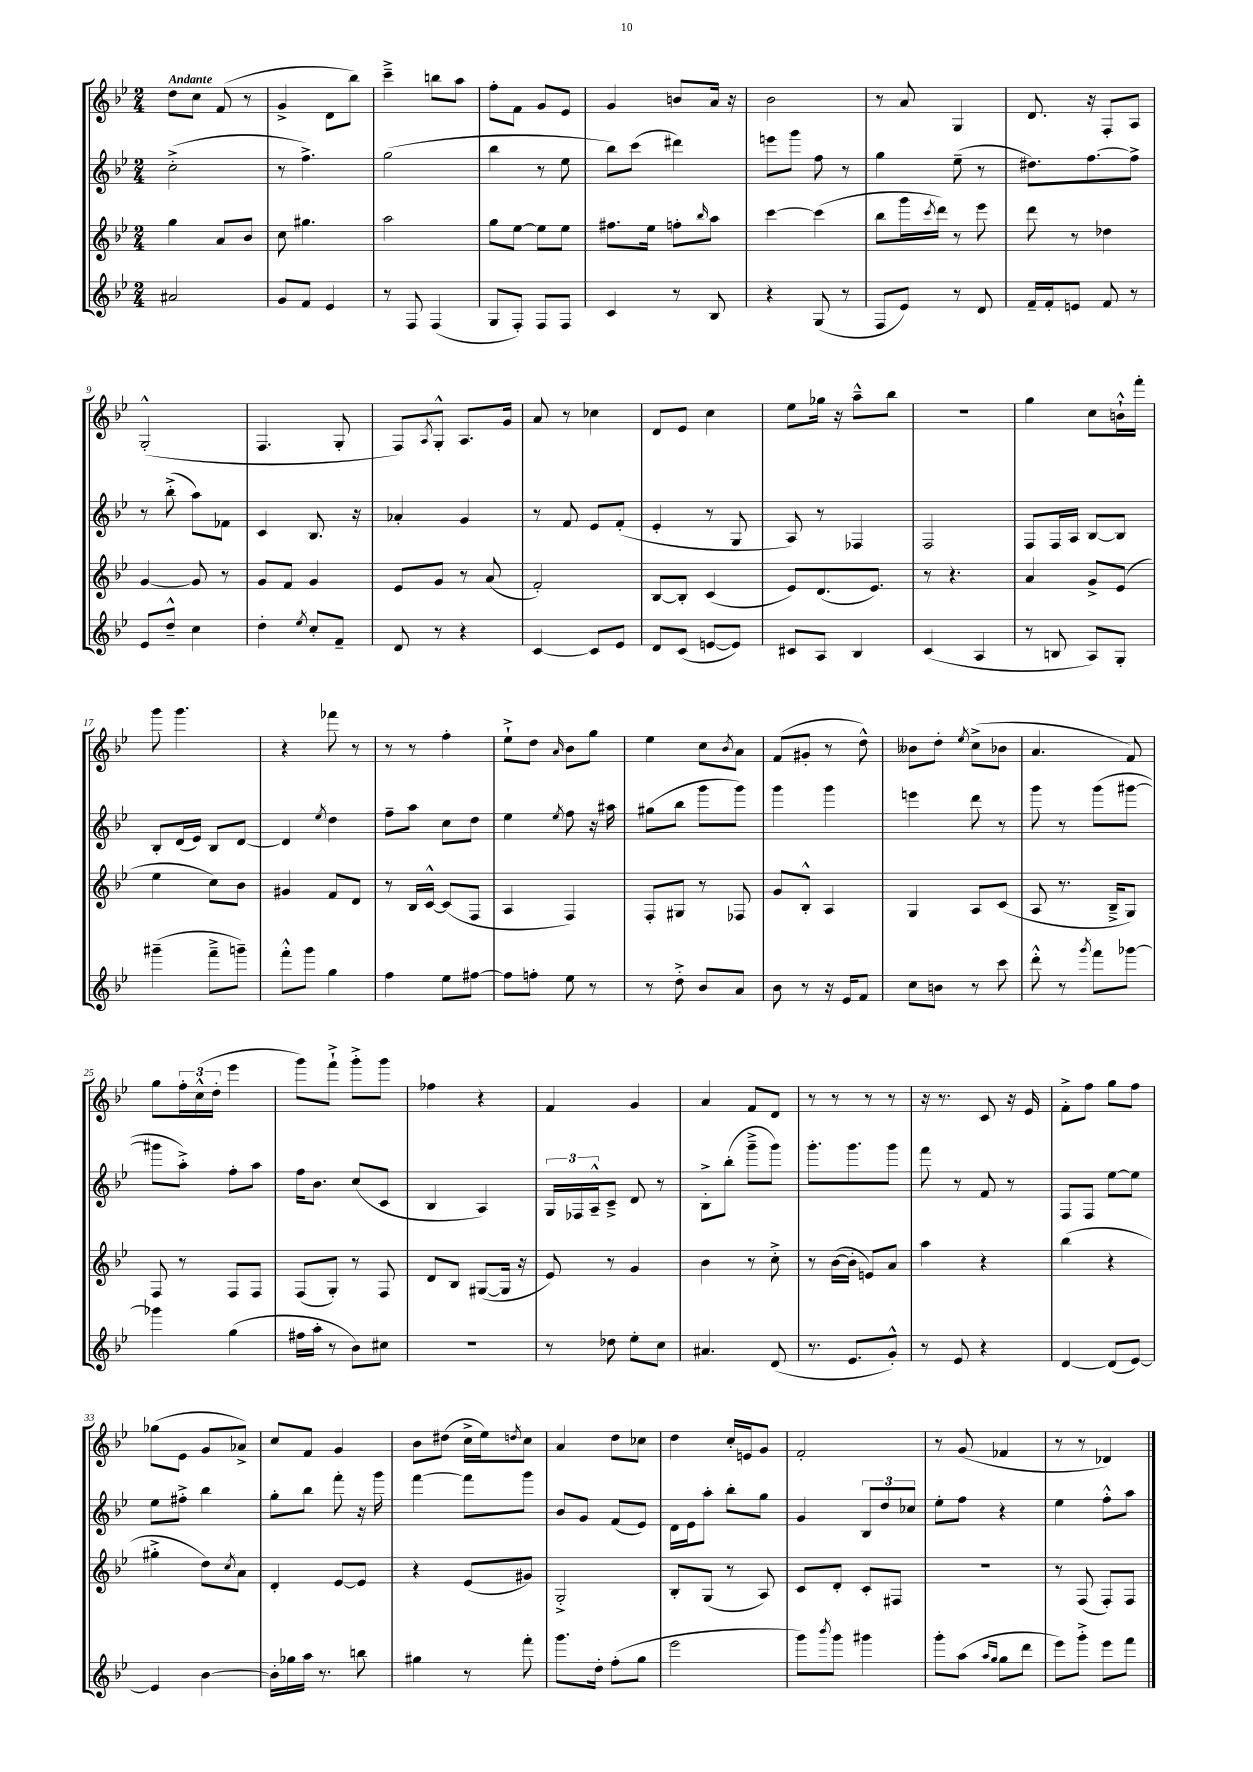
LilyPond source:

<<
\new StaffGroup <<
\new Staff = "s0" {
    \clef treble \key bes \major \numericTimeSignature \time 2/4 \tempo "Andante"
    d''8 c''8 f'8( r8 |
    g'4-> d'8 bes''8) |
    c'''4---> b''8 a''8 |
    f''8-. f'8 g'8 ees'8 |
    g'4 b'8 a'16 r16 |
    bes'2 |
    r8 a'8 g4 |
    d'8. r16 f8-. a8 |
    g2-.-^( |
    f4. g8-. |
    f8) \acciaccatura { a8 } g8-.-^ a8. g'16 |
    a'8 r8 ces''4 |
    d'8 ees'8 c''4 |
    ees''8 ges''16 r16 a''8---^ bes''8 |
    r2 |
    g''4 c''8 b'16-!-^ f'''16-. |
    g'''8 g'''4. |
    r4 fes'''8 r8 |
    r8 r8 f''4-. |
    ees''8-!-> d''8 \grace { a'16 } bes'8 g''8 |
    ees''4 c''8 \acciaccatura { bes'8 } a'8 |
    f'8( gis'8-. r8 d''8-^) |
    beses'8 d''8-. \acciaccatura { ees''8 } c''8->( bes'8 |
    a'4. f'8) |
    g''8 \tuplet 3/2 { f''16-. c''16-^( d''16-. } ees'''4 |
    g'''8) f'''8-!-> g'''8-.-> g'''8 |
    fes''4 r4 |
    f'4 g'4 |
    a'4 f'8 d'8 |
    r8 r8 r8 r8 |
    r16 r8. c'8 r16 ees'16 |
    f'8-.-> f''8 g''8 f''8 |
    ges''8( ees'8 g'8 aes'8->) |
    c''8 f'8 g'4 |
    bes'8 dis''8( c''16-> ees''16) \acciaccatura { d''8 } c''8 |
    a'4 d''8 ces''8 |
    d''4 c''16-. e'16 g'8 |
    f'2-. |
    r8 g'8( fes'4 |
    r8 r8 des'4) \bar "|." |
}
\new Staff = "s1" {
    \clef treble \key bes \major \numericTimeSignature \time 2/4
    c''2-.->( |
    r8 f''4.->) |
    g''2( |
    bes''4 r8 ees''8 |
    bes''8) c'''8( dis'''4) |
    e'''8 g'''8 f''8 r8 |
    g''4 ees''8--( r8 |
    dis''8.) f''8.~ f''8-> |
    r8 bes''8-.->( a''8) fes'8 |
    c'4 bes8. r16 |
    aes'4-. g'4 |
    r8 f'8 ees'8 f'8-.( |
    ees'4-. r8 g8 |
    a8) r8 fes4 |
    f2 |
    f8 f16 a16 bes8~ bes8 |
    bes8-. d'16( ees'16) bes8 d'8~ |
    d'4 \acciaccatura { ees''8 } d''4 |
    f''8-- a''8 c''8 d''8 |
    ees''4 \acciaccatura { ees''8 } f''8 r16 ais''16 |
    gis''8( bes''8 g'''8 g'''8) |
    g'''4 g'''4 |
    e'''4 d'''8 r8 |
    g'''8 r8 g'''8( gis'''8~ |
    gis'''8 a''8-.->) f''8-. a''8 |
    f''16 bes'8. c''8( c'8 |
    bes4 a4) |
    \tuplet 3/2 { g16 fes16 a16---^ } c'8---> d'8 r8 |
    bes8-.-> bes''8-.( g'''8---> g'''8) |
    g'''8.-. g'''8. g'''8 |
    f'''8 r8 f'8 r8 |
    f8 f8 ees''8~ ees''8 |
    ees''8 fis''8-.-> bes''4 |
    g''8-. bes''8 f'''8-. r16 g'''16 |
    f'''4~ f'''8 g'''8 |
    bes'8 g'8 f'8( ees'8) |
    d'16 ees'16 a''8-. bes''8-. g''8 |
    g'4 \tuplet 3/2 { bes8 d''8 ces''8 } |
    ees''8-. f''8 r4 |
    ees''4 f''8-.-^ a''8 \bar "|." |
}
\new Staff = "s2" {
    \clef treble \key bes \major \numericTimeSignature \time 2/4
    g''4 a'8 bes'8 |
    c''8 gis''4. |
    a''2 |
    g''8 ees''8~ ees''8 ees''8 |
    fis''8. ees''16 f''8-. \grace { bes''16 } a''8 |
    c'''4~ c'''4( |
    bes''8 g'''16 \acciaccatura { c'''8 } d'''16) r8 ees'''8 |
    d'''8 r8 des''4 |
    g'4~ g'8 r8 |
    g'8 f'8 g'4 |
    ees'8 g'8 r8 a'8( |
    f'2-.) |
    bes8~ bes8-. c'4( |
    ees'8) d'8.( ees'8.) |
    r8 r4. |
    a'4 g'8-> ees'8( |
    ees''4 c''8) bes'8 |
    gis'4 f'8 d'8 |
    r8 bes16 c'16~-^ c'8( f8 |
    a4 f4) |
    f8-. gis8 r8 fes8 |
    g'8 bes8-.-^ a4 |
    g4 a8 c'8( |
    a8 r8. bes16---> g8) |
    f8 r8 f8 f8 |
    f8( g8-.) r8 f8 |
    d'8 bes8 gis8~( gis16 r16 |
    ees'8) r8 g'4 |
    bes'4 r8 c''8-.-> |
    r8 bes'16~( bes'16-. e'8) a'8 |
    a''4 r4 |
    bes''4( r4 |
    gis''4-.-> d''8) \acciaccatura { c''8 } a'8 |
    d'4-. ees'8~ ees'8 |
    r4 ees'8( gis'8) |
    g2-.-> |
    bes8-. g8( r8 a8) |
    c'8 d'8-. c'8-. fis8 |
    r2 |
    r8 f8( f8-.) f8 \bar "|." |
}
\new Staff = "s3" {
    \clef treble \key bes \major \numericTimeSignature \time 2/4
    ais'2 |
    g'8 f'8 ees'4 |
    r8 f8 f4( |
    g8 f8-.) f8 f8 |
    c'4 r8 bes8 |
    r4 g8( r8 |
    f8 ees'8) r8 d'8 |
    f'16-- f'16-. e'8 f'8 r8 |
    ees'8 d''8---^ c''4 |
    d''4-. \acciaccatura { ees''8 } c''8-. f'8-- |
    d'8 r8 r4 |
    c'4~ c'8 ees'8 |
    d'8 c'8( e'8~ e'8) |
    cis'8 a8 bes4 |
    c'4( a4 |
    r8 b8 a8) g8-. |
    gis'''4--( f'''8---> g'''8--) |
    f'''8-.-^ g'''8 g''4 |
    f''4 ees''8 fis''8~ |
    fis''8 f''8-. ees''8 r8 |
    r8 d''8-.-> bes'8 a'8 |
    bes'8 r8 r16 ees'16 f'8 |
    c''8 b'8 r8 c'''8 |
    d'''8-.-^ r8 \acciaccatura { g'''8 } f'''8 ges'''8~ |
    ges'''4 g''4( |
    fis''16 a''16-. r8 bes'8) cis''8 |
    R2 |
    r8 des''8 ees''8-. c''8 |
    ais'4. d'8( |
    r8. ees'8. g'8-.-^) |
    r8 ees'8 r4 |
    d'4~ d'8( ees'8~) |
    ees'4 bes'4~ |
    bes'16-. ges''16 a''16 r8. b''8 |
    gis''4 r8 f'''8-. |
    g'''8. d''16-. f''8-.( g''8 |
    ees'''2 |
    g'''8) \acciaccatura { bes'''8 } g'''8 gis'''4 |
    g'''8-. a''8( \grace { a''16 g''16 } g''8 d'''8 |
    ees'''8) g'''8-.-> ees'''8 f'''8 \bar "|." |
}
>>
>>
